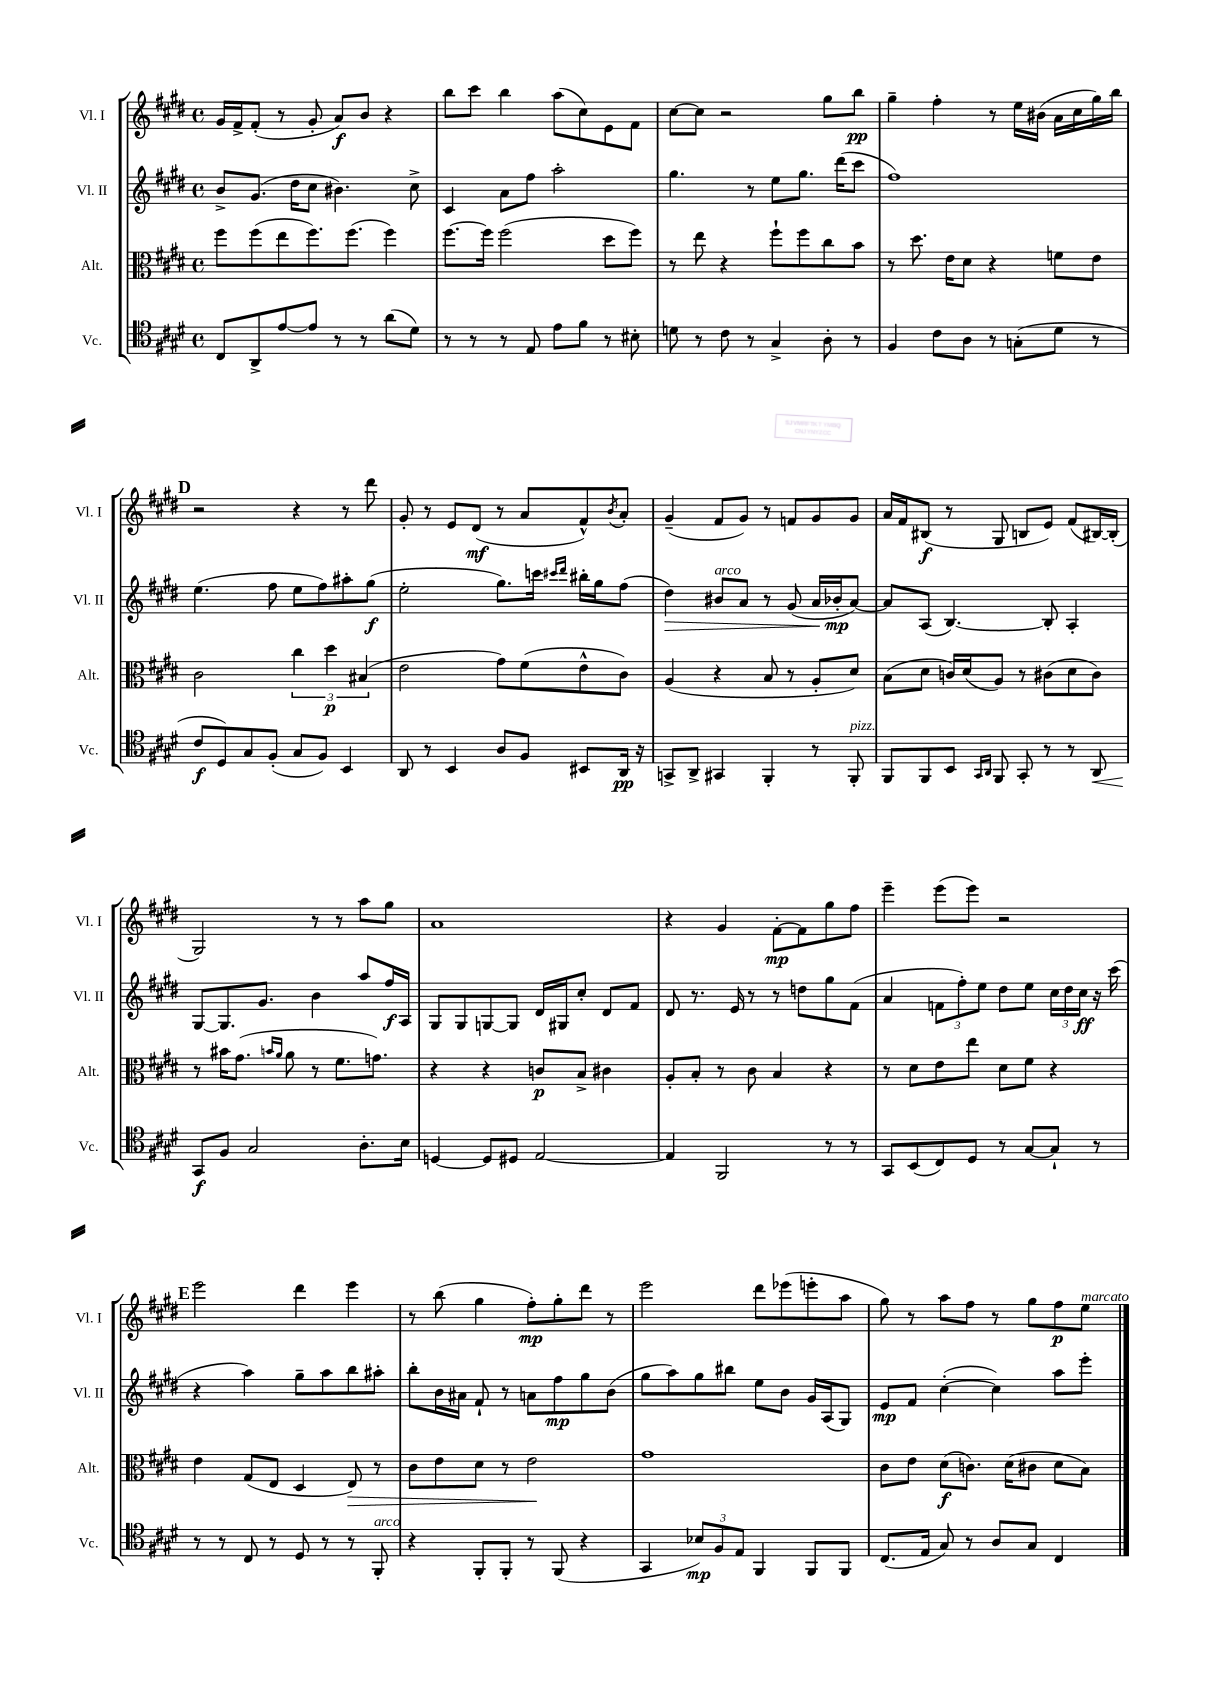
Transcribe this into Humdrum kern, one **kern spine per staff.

**kern	**dynam	**kern	**dynam	**kern	**dynam	**kern	**dynam
*part4	*part4	*part3	*part3	*part2	*part2	*part1	*part1
*staff4	*staff4	*staff3	*staff3	*staff2	*staff2	*staff1	*staff1
*I"Vc.	*	*I"Alt.	*	*I"Vl. II	*	*I"Vl. I	*
*I'Vc.	*	*I'Alt.	*	*I'Vl. II	*	*I'Vl. I	*
*clefC4	*	*clefC3	*	*clefG2	*	*clefG2	*
*k[f#c#g#d#]	*	*k[f#c#g#d#]	*	*k[f#c#g#d#]	*	*k[f#c#g#d#]	*
*M4/4	*	*M4/4	*	*M4/4	*	*M4/4	*
*met(c)	*	*met(c)	*	*met(c)	*	*met(c)	*
=71	=71	=71	=71	=71	=71	=71	=71
8C#/L	.	8ff#\L	.	8b^/L	.	16g#/LL	.
.	.	.	.	.	.	16f#^/J	.
8AA^/	.	(8ff#\	.	(8.g#/J	.	(8f#'/J	.
[8e/	.	8ee\	.	.	.	8r	.
.	.	.	.	16dd#\KL	.	.	.
8e/J]	.	8.ff#\)	.	8cc#\J	.	8g#'/	.
8r	.	.	.	4.b#X\)	.	8a/L)	f
.	.	(8.ff#\J	.	.	.	.	.
8r	.	.	.	.	.	8b/J	.
(8a\L	.	4ff#\)	.	.	.	4r	.
8d#\J)	.	.	.	8cc#^\	.	.	.
=72	=72	=72	=72	=72	=72	=72	=72
8r	.	[8.ff#\L	.	4c#/	.	8bb\L	.
8r	.	.	.	.	.	8ccc#\J	.
.	.	16ff#\Jk]	.	.	.	.	.
8r	.	(2ff#\	.	8a\L	.	4bb\	.
8E/	.	.	.	8ff#\J	.	.	.
8e\L	.	.	.	2aa'\	.	(8aa\L	.
8f#\J	.	.	.	.	.	8cc#\)	.
8r	.	8dd#\L	.	.	.	8e\	.
8B#X'\	.	8ff#\J)	.	.	.	8f#\J	.
=73	=73	=73	=73	=73	=73	=73	=73
8dn\	.	8r	.	4.gg#\	.	[8cc#\L	.
8r	.	8ee\	.	.	.	8cc#\J]	.
8c#\	.	4r	.	.	.	2r	.
8r	.	.	.	8r	.	.	.
4G#^/	.	8ff#`\L	.	8ee\L	.	.	.
.	.	8ff#\	.	8.gg#\J	.	.	.
8A'\	.	8cc#\	.	.	.	8gg#\L	.
.	.	.	.	(16ddd#\KL	.	.	.
8r	.	8b\J	.	8ccc#\J	.	8bb\J	pp
=74	=74	=74	=74	=74	=74	=74	=74
4F#/	.	8r	.	1ff#)	.	4gg#~\	.
.	.	8.dd#\	.	.	.	.	.
8c#\L	.	.	.	.	.	4ff#'\	.
.	.	16e\KL	.	.	.	.	.
8A\J	.	8d#\J	.	.	.	.	.
8r	.	4r	.	.	.	8r	.
(8Gn'\L	.	.	.	.	.	16ee\LL	.
.	.	.	.	.	.	(16b#X\JJ	.
8d#\J	.	8fn\L	.	.	.	16a\LL	.
.	.	.	.	.	.	16cc#\	.
8r	.	8e\J	.	.	.	16gg#\)	.
.	.	.	.	.	.	16bb\JJ	.
!!LO:LB:g=z
!!LO:REH:place=s1:t=D
=75	=75	=75	=75	=75	=75	=75	=75
8c#/L	f	2c#\	.	(4.ee\	.	2r	.
8D#/)	.	.	.	.	.	.	.
8G#/	.	.	.	.	.	.	.
(8F#'/J	.	.	.	8ff#\	.	.	.
8G#/L	.	6cc#\	.	8ee\L	.	4r	.
8F#/J)	.	.	.	8ff#\)	.	.	.
.	.	6dd#\	p	.	.	.	.
4BB/	.	.	.	8aa#X'\	.	8r	.
.	.	(6B#X/	.	.	.	.	.
.	.	.	.	(8gg#\J	f	8ddd#\	.
=76	=76	=76	=76	=76	=76	=76	=76
8AA/	.	2e\	.	2ee'\	.	8g#'/	.
8r	.	.	.	.	.	8r	.
4BB/	.	.	.	.	.	8e/L	.
.	.	.	.	.	.	(8d#/J	mf
8A/L	.	8g#\L)	.	8.gg#\L)	.	8r	.
8F#/J	.	(8f#\	.	.	.	8a/L	.
.	.	.	.	16cccn\Jk	.	.	.
.	.	.	.	16qqccc#X/LL	.	.	.
.	.	.	.	16qqddd#/JJ	.	.	.
8BB#X/L	.	8e^^\	.	16bb#X'\LL	.	8f#^^/)	.
.	.	.	.	16gg#\J	.	.	.
.	.	.	.	.	.	8qb/	.
16AA/Jk	pp	8c#\J)	.	(8ff#\J	.	8a'/J	.
16r	.	.	.	.	.	.	.
=77	=77	=77	=77	=77	=77	=77	=77
!	!	!	!	!	!LO:HP:b	!	!
8GGn^/L	.	(4A/	.	4dd#\)	>	(4g#~/	.
8AA^/J	.	.	.	.	.	.	.
!	!	!	!	!LO:TX:a:i:t=arco	!	!	!
4GG#X/	.	4r	.	8b#X/L	.	8f#/L	.
.	.	.	.	8a/J	.	8g#/J)	.
4FF#'/	.	8B/	.	8r	.	8r	.
.	.	8r	.	(8g#/	.	8fn/L	.
8r	.	8A'/L	.	16a/LL	.	8g#/	.
.	.	.	.	16b-X'/J	mp	.	.
!LO:TX:a:i:t=pizz.	!	!	!	!	!	!	!
8FF#'/	.	8d#/J)	.	[8a/J)	]	8g#/J	.
=78	=78	=78	=78	=78	=78	=78	=78
8FF#/L	.	(8B\L	.	8a/L]	.	16a/LL	.
.	.	.	.	.	.	16f#/J	.
8FF#/	.	8d#\J	.	(8A/J	.	(8B#X/J	f
8BB/J	.	16cn/LL)	.	[4.B/)	.	8r	.
.	.	(16d#/J	.	.	.	.	.
16qqGG#/LL	.	.	.	.	.	.	.
16qqAA/JJ	.	.	.	.	.	.	.
8FF#/	.	8A/J)	.	.	.	8G#/	.
8GG#'/	.	8r	.	.	.	8Bn/L	.
8r	.	(8c#X\L	.	8B'/]	.	8e/J)	.
8r	.	8d#\	.	4A'/	.	(8f#/L	.
!	!LO:HP:b	!	!	!	!	!	!
8AA/	<	8c#\J)	.	.	.	[16B#X/L)	.
.	.	.	.	.	.	(16B#'/JJ]	.
!!LO:LB:g=z
=79	=79	=79	=79	=79	=79	=79	=79
8GG#/L	f	8r	.	[8G#/L	.	2G#/)	.
8F#/J	[	16b#X\KL	.	8.G#/]	.	.	.
.	.	(8.g#\J	.	.	.	.	.
2G#/	.	.	.	.	.	.	.
.	.	.	.	8.g#/J	.	.	.
.	.	16qqbn/LL	.	.	.	.	.
.	.	16qqa/JJ	.	.	.	.	.
.	.	8a\	.	.	.	.	.
.	.	8r	.	4b\	.	8r	.
.	.	8.f#\L	.	.	.	8r	.
8.A'\L	.	.	.	8aa/L	.	8aa\L	.
.	.	8.gn\J)	.	.	.	.	.
.	.	.	.	16ff#/L	f	8gg#\J	.
16B\Jk	.	.	.	16A/JJ	.	.	.
=80	=80	=80	=80	=80	=80	=80	=80
[4Dn/	.	4r	.	8G#/L	.	1a	.
.	.	.	.	8G#/	.	.	.
8D/L]	.	4r	.	[8Gn/	.	.	.
8D#X/J	.	.	.	8G/J]	.	.	.
[2E/	.	8cn/L	p	16d#/LL	.	.	.
.	.	.	.	16G#X/J	.	.	.
.	.	8B^/J	.	8cc#'/J	.	.	.
.	.	4c#X\	.	8d#/L	.	.	.
.	.	.	.	8f#/J	.	.	.
=81	=81	=81	=81	=81	=81	=81	=81
4E/]	.	8A'/L	.	8d#/	.	4r	.
.	.	8B'/J	.	8.r	.	.	.
2FF#/	.	8r	.	.	.	4g#/	.
.	.	.	.	16e/	.	.	.
.	.	8c#\	.	8r	.	.	.
.	.	4B/	.	8r	.	[8f#'\L	mp
.	.	.	.	8ddn\L	.	8f#\]	.
8r	.	4r	.	8gg#\	.	8gg#\	.
8r	.	.	.	(8f#\J	.	8ff#\J	.
=82	=82	=82	=82	=82	=82	=82	=82
8GG#/L	.	8r	.	4a/	.	4eee~\	.
(8BB/	.	8d#\L	.	.	.	.	.
8C#/)	.	8e\	.	12fn\L	.	(8eee\L	.
.	.	.	.	12ff#'\)	.	.	.
8D#/J	.	8ee\J	.	.	.	8eee\J)	.
.	.	.	.	12ee\J	.	.	.
8r	.	8d#\L	.	8dd#\L	.	2r	.
[8G#/L	.	8f#\J	.	8ee\J	.	.	.
8G#`/J]	.	4r	.	24cc#\LL	.	.	.
.	.	.	.	24dd#\	.	.	.
.	.	.	.	24cc#\JJ	ff	.	.
8r	.	.	.	16r	.	.	.
.	.	.	.	(16ccc#\	.	.	.
!!LO:LB:g=z
!!LO:REH:place=s1:t=E
=83	=83	=83	=83	=83	=83	=83	=83
8r	.	4e\	.	4r	.	2eee\	.
8r	.	.	.	.	.	.	.
8C#/	.	(8G#/L	.	4aa\)	.	.	.
8r	.	8E/J	.	.	.	.	.
8D#/	.	4D#/	.	8gg#~\L	.	4ddd#\	.
8r	.	.	.	8aa\	.	.	.
!	!	!	!LO:HP:b	!	!	!	!
8r	.	8E/)	>	8bb\	.	4eee\	.
!LO:TX:a:i:t=arco	!	!	!	!	!	!	!
8FF#'/	.	8r	.	8aa#X'\J	.	.	.
=84	=84	=84	=84	=84	=84	=84	=84
4r	.	8c#\L	.	8bb'\L	.	8r	.
.	.	8e\	.	16b\L	.	(8bb\	.
.	.	.	.	16a#X\JJ	.	.	.
8FF#'/L	.	8d#\J	.	8f#`/	.	4gg#\	.
8FF#'/J	.	8r	.	8r	.	.	.
8r	.	2e\	.	8an\L	.	8ff#'\L)	mp
(8FF#/	.	.	.	8ff#\	mp	8gg#'\	.
4r	.	.	.	8gg#\	.	8ddd#\J	.
.	.	.	.	(8b\J	.	8r	.
.	.	.	]	.	.	.	.
=85	=85	=85	=85	=85	=85	=85	=85
4GG#/	.	1g#	.	8gg#\L	.	2eee\	.
.	.	.	.	8aa\)	.	.	.
12B-X/L)	mp	.	.	8gg#\	.	.	.
12F#/	.	.	.	.	.	.	.
.	.	.	.	8bb#X\J	.	.	.
12E/J	.	.	.	.	.	.	.
4FF#/	.	.	.	8ee\L	.	8ddd#\L	.
.	.	.	.	8b\J	.	(8eee-X\	.
8FF#/L	.	.	.	16g#/LL	.	8eeen'\	.
.	.	.	.	(16A/J	.	.	.
8FF#/J	.	.	.	8G#/J)	.	8aa\J	.
=86	=86	=86	=86	=86	=86	=86	=86
(8.C#/L	.	8c#\L	.	8e/L	mp	8gg#\)	.
.	.	8e\J	.	8f#/J	.	8r	.
16E/Jk	.	.	.	.	.	.	.
8G#/)	.	(8d#\L	f	([4cc#'\	.	8aa\L	.
8r	.	8.cn\J)	.	.	.	8ff#\J	.
8A/L	.	.	.	4cc#\])	.	8r	.
.	.	(16d#\KL	.	.	.	.	.
8G#/J	.	8c#X\J	.	.	.	8gg#\L	.
4C#/	.	8d#\L	.	8aa\L	.	8ff#\	p
!	!	!	!	!	!	!LO:TX:a:i:t=marcato	!
.	.	8B\J)	.	8eee'\J	.	8ee\J	.
==	==	==	==	==	==	==	==
*-	*-	*-	*-	*-	*-	*-	*-
